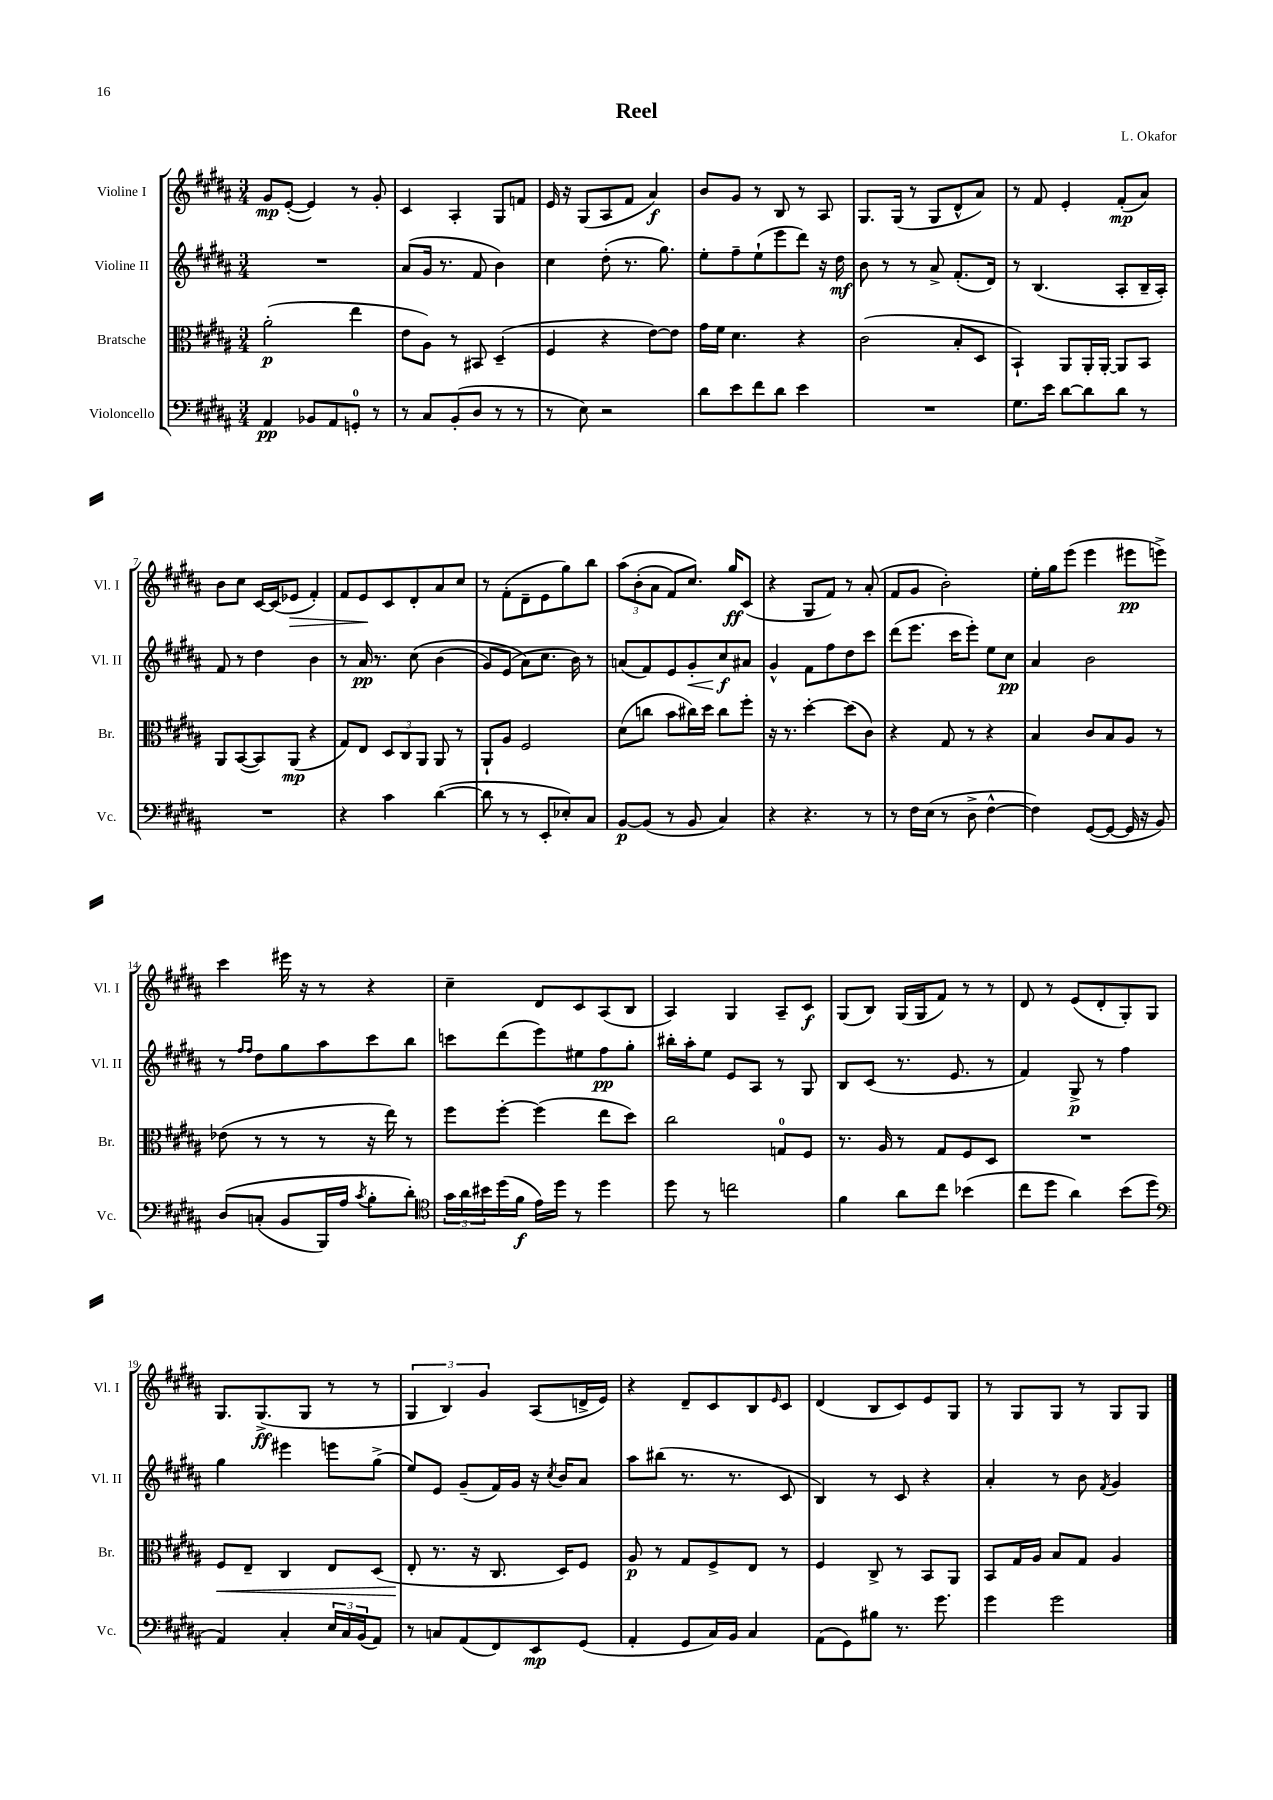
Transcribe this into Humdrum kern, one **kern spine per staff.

**kern	**kern	**kern	**kern
*staff4	*staff3	*staff2	*staff1
*clefF4	*clefC3	*clefG2	*clefG2
*k[f#c#g#d#a#]	*k[f#c#g#d#a#]	*k[f#c#g#d#a#]	*k[f#c#g#d#a#]
*M3/4	*M3/4	*M3/4	*M3/4
4AA#	(2a#'	2.r	8g#
.	.	.	([8e'
8BB-	.	.	4e])
8AA#	.	.	.
8GG'	4ee	.	8r
8r	.	.	8g#'
=	=	=	=
8r	8e	(8a#	4c#
8C#	8A#)	16g#	.
.	.	8.r	.
(8BB'	8r	.	4A#'
8D#	8BB#	8f#	.
8r	(4D#~	4b)	8G#
8r	.	.	8f
=	=	=	=
8r	4F#	4cc#	16e
.	.	.	16r
8E)	.	.	(8G#
2r	4r	(8dd#'	8A#
.	.	8.r	8f#
.	[8e)	.	4a#)
.	.	8.gg#)	.
.	8e]	.	.
=	=	=	=
8d#	16g#	8ee'	8b
.	16f#	.	.
8e	4.d#	8ff#~	8g#
8f#	.	(8ee`	8r
8d#	.	8eee	8B
4e	4r	8ddd#)	8r
.	.	16r	8A#
.	.	16dd#	.
=	=	=	=
2.r	(2c#	8b	8.G#
.	.	8r	.
.	.	.	(16G#
.	.	8r	8r
.	.	8a#^	8G#
.	8B'	(8.f#'	8d#^^
.	8D#	.	8a#)
.	.	16d#)	.
=	=	=	=
8.G#	4BB`)	8r	8r
.	.	(4.B	8f#
16e	.	.	.
[8d#	8AA#	.	4e'
8d#]	16AA#'	.	.
.	[16AA#'	.	.
8d#	8AA#]	8A#'	(8f#'
8r	8BB	16B~	8a#)
.	.	16A#')	.
=	=	=	=
2.r	8AA#	8f#	8b
.	([8BB	8r	8cc#
.	8BB])	4dd#	[16c#
.	.	.	(16c#]
.	(8AA#	.	8e-
.	4r	4b	4f#')
=	=	=	=
4r	8G#)	8r	8f#
.	8E	16a#	8e
.	.	8.r	.
4c#	12D#	.	8c#
.	12C#	.	.
.	.	&(8cc#	8d#'
.	12AA#	.	.
([4d#	8AA#	(4b	8a#
.	8r	.	8cc#
=	=	=	=
8d#]	8AA#`	8g#)	8r
8r	8A#	(8e	(8f#'
8r	2F#	8a#&)	8d#~
8EE'	.	8.cc#	8e
8E-')	.	.	8gg#)
.	.	16b)	.
8C#	.	8r	8bb
=	=	=	=
[8BB	(8d#	(8a	&(12aa#
.	.	.	(12b'
(8BB]	8cc	8f#)	.
.	.	.	12a#
8r	8b	8e	8f#)
8BB	16cc#)	8g#'	8.cc#&)
.	16dd#	.	.
4C#)	8cc#	8cc#	.
.	.	.	16gg#
.	8ff#'	8a#	(8c#
=	=	=	=
4r	16r	4g#^^	4r
.	8.r	.	.
4.r	[4dd#'	8f#	8G#
.	.	8ff#	8f#)
.	(8dd#]	8dd#	8r
8r	8c#)	8ccc#	(8a#'
=	=	=	=
8r	4r	(8ddd#	8f#
16F#	.	8.eee	8g#
(16E	.	.	.
8r	8G#	.	2b')
.	.	16ccc#	.
8D#^	8r	8eee')	.
[4F#^^	4r	8ee	.
.	.	8cc#	.
=	=	=	=
4F#])	4B	4a#	16ee'
.	.	.	16gg#
.	.	.	(8eee
([8GG#	8c#	2b	4eee
8GG#_	8B	.	.
16GG#]	8A#	.	8eee#
16r	.	.	.
8BB)	8r	.	8eee^)
=	=	=	=
&(8D#	(8e-	8r	4ccc#
.	.	16qqff#	.
.	.	16qqff#	.
(8C'	8r	8dd#	.
8BB	8r	8gg#	16eee#
.	.	.	16r
16BBB)	8r	8aa#	8r
16A#	.	.	.
8qc#	.	.	.
8B'	16r	8ccc#	4r
.	16ee)	.	.
8d#'&)	8r	8bb	.
=	=	=	=
*clefC4	*	*	*
24g#	8ff#	8ccc	4cc#~
24a#	.	.	.
24b#	.	.	.
(16dd#	[8ff#'	(8ddd#	.
16f#	.	.	.
16e)	(4ff#]	8eee)	8d#
16dd#	.	.	.
8r	.	8ee#	8c#
4dd#	8ee	8ff#	(8A#
.	8dd#)	8gg#'	8B
=	=	=	=
8dd#	2cc#	16bb#'	4A#)
.	.	16aa#'	.
8r	.	8ee	.
2cc	.	8e	4G#
.	.	8A#	.
.	8G	8r	8A#~
.	8F#	8G#	8c#
=	=	=	=
4f#	8.r	8B	(8G#
.	.	(8c#	8B)
.	16A#	.	.
8a#	8r	8.r	(16G#
.	.	.	16G#
8cc#	8G#	.	8f#)
.	.	8.e	.
(4b-	8F#	.	8r
.	8D#	8r	8r
=	=	=	=
8cc#	2.r	4f#)	8d#
8dd#	.	.	8r
4a#)	.	8G#^	(8e
.	.	8r	8d#'
(8b	.	4ff#	8G#')
8dd#	.	.	8G#
=	=	=	=
*clefF4	*	*	*
4AA#)	8F#	4gg#	8.G#
.	8E~	.	.
.	.	.	(8.G#^
4C#'	4C#	4eee#	.
.	.	.	8G#
24E	8E	8eee	8r
24C#	.	.	.
(24BB	.	.	.
8AA#)	(8D#	(8gg#^	8r
=	=	=	=
8r	8E'	8ee)	6G#
8C	8.r	8e	.
.	.	.	6B)
(8AA#	.	(8g#~	.
.	16r	.	.
.	.	.	6g#
8FF#)	8.C#	16f#)	.
.	.	16g#	.
8EE	.	16r	(8A#
.	.	8qcc#	.
.	16D#)	16b	.
(8GG#	8F#	8a#	16d^
.	.	.	16e)
=	=	=	=
4AA#'	8A#	8aa#	4r
.	8r	(8bb#	.
8GG#	8G#	8.r	8d#~
16C#)	8F#^	.	8c#
16BB	.	8.r	.
4C#	8E	.	8B
.	.	.	16qqe
.	8r	8c#	8c#
=	=	=	=
(8AA#	4F#	4B)	(4d#
8GG#)	.	.	.
8B#	8C#^	8r	8B
8.r	8r	8c#	8c#)
.	8BB	4r	8e
8.g#	.	.	.
.	8AA#	.	8G#
=	=	=	=
4g#	8BB	4a#'	8r
.	16G#	.	8G#
.	16A#	.	.
2g#	8B	8r	8G#
.	8G#	8b	8r
.	.	8qf#	.
.	4A#	4g#	8G#
.	.	.	8G#
==	==	==	==
*-	*-	*-	*-
